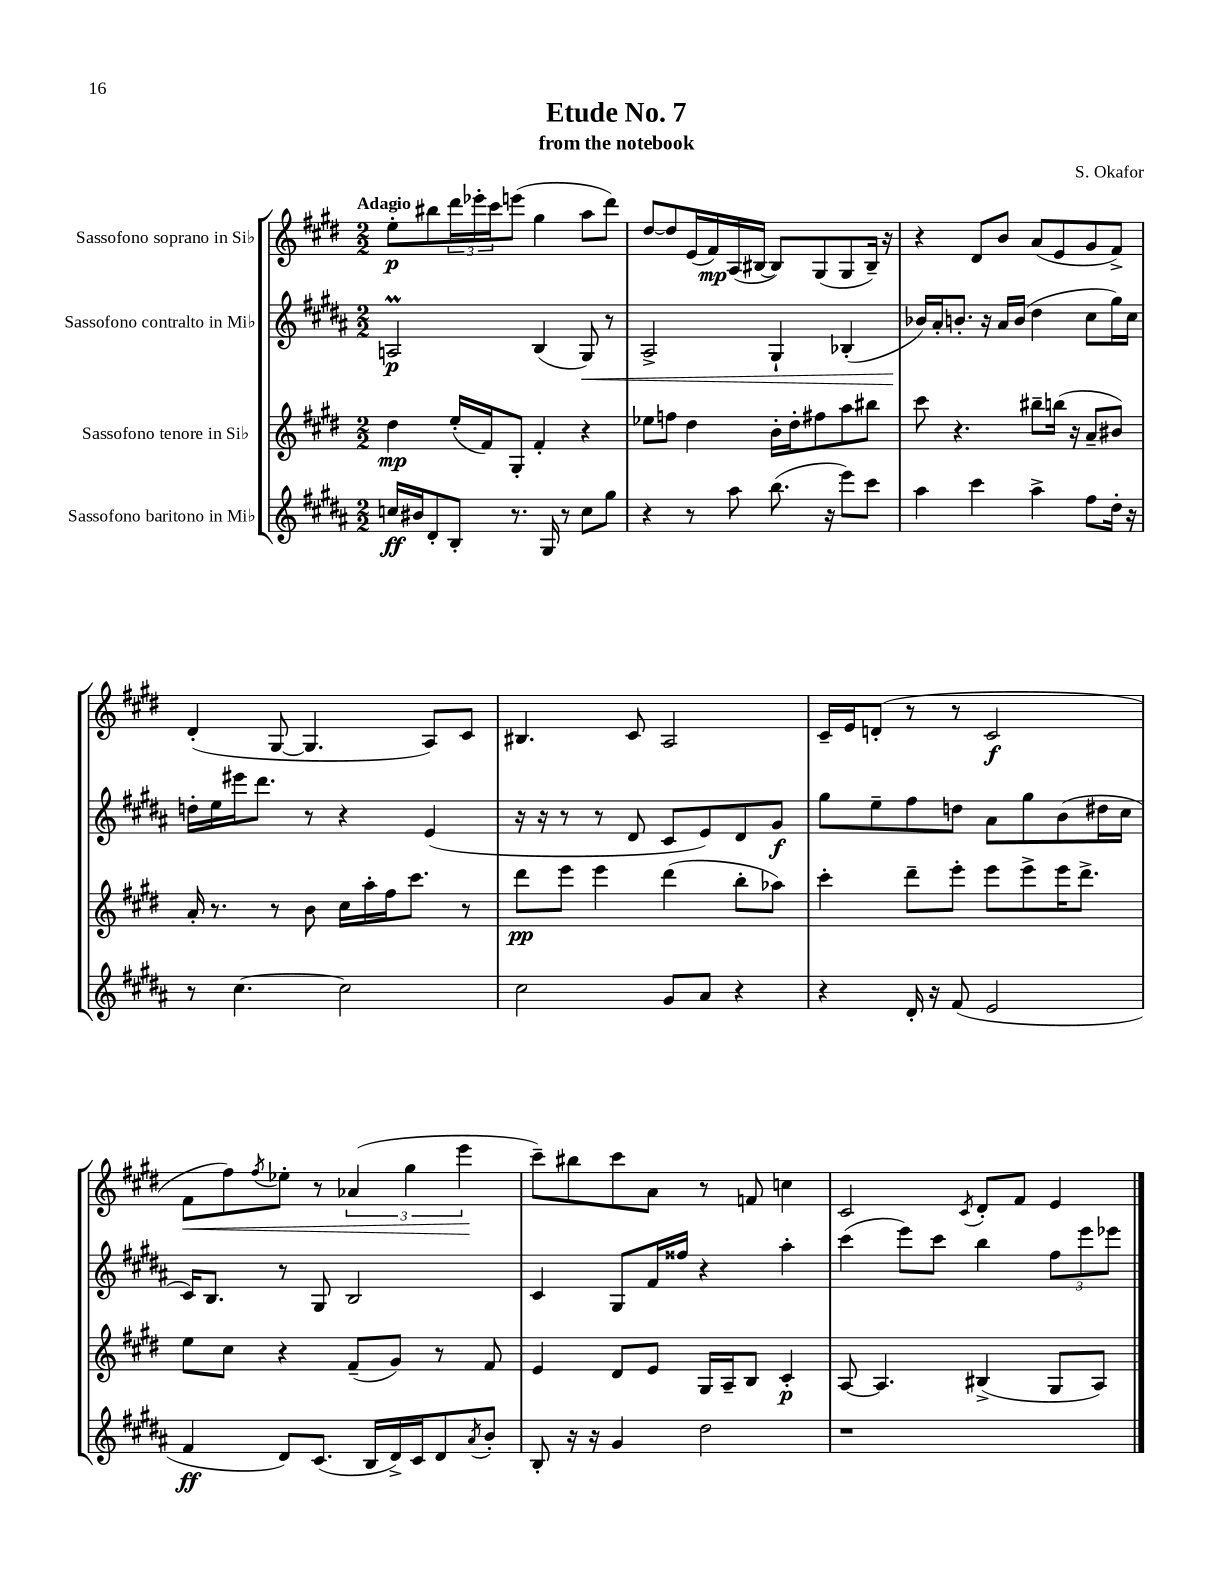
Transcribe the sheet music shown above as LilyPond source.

\header { title = "Etude No. 7" composer = "S. Okafor" subtitle = "from the notebook" }
<<
\new StaffGroup <<
\new Staff = "s0" \with { instrumentName = "Sassofono soprano in Sib" } {
    \clef treble \key e \major \numericTimeSignature \time 2/2 \tempo "Adagio"
    e''8-.\p bis''8 \tuplet 3/2 { dis'''16 ees'''16-. cis'''16 } e'''8( gis''4 a''8 dis'''8) |
    dis''8~ dis''8 e'16( fis'16\mp) a16( bis16~ bis8) gis8( gis8 bis16--) r16 |
    r4 dis'8 b'8 a'8( e'8 gis'8 fis'8->) |
    dis'4-.( gis8~ gis4. a8) cis'8 |
    bis4. cis'8 a2 |
    cis'16-- e'16 d'8-.( r8 r8 cis'2\f |
    fis'8\< fis''8) \acciaccatura { fis''8 } ees''8-. r8 \tuplet 3/2 { aes'4( gis''4 e'''4\! } |
    cis'''8--) bis''8 cis'''8 a'8 r8 f'8 c''4 |
    cis'2 \acciaccatura { cis'8 } dis'8-. fis'8 e'4 \bar "|." |
}
\new Staff = "s1" \with { instrumentName = "Sassofono contralto in Mib" } {
    \clef treble \key b \major \numericTimeSignature \time 2/2
    a2\prall\p b4( gis8\<) r8 |
    ais2-> gis4-! bes4-.( |
    bes'16\!) ais'16-. b'8.-. r16 ais'16 b'16( dis''4 cis''8 gis''16) cis''16 |
    d''16-. e''16 eis'''16 dis'''8. r8 r4 e'4( |
    r16 r16 r8 r8 dis'8 cis'8 e'8) dis'8 gis'8\f |
    gis''8 e''8-- fis''8 d''8 ais'8 gis''8 b'8( dis''16 cis''16 |
    cis'16) b8. r8 gis8 b2 |
    cis'4 gis8 fis'16 fisis''16 r4 ais''4-. |
    cis'''4( e'''8) cis'''8 b''4 \tuplet 3/2 { fis''8 e'''8 ees'''8 } \bar "|." |
}
\new Staff = "s2" \with { instrumentName = "Sassofono tenore in Sib" } {
    \clef treble \key e \major \numericTimeSignature \time 2/2
    dis''4\mp e''16-.( fis'16) gis8-. fis'4-. r4 |
    ees''8 f''8 dis''4 b'16-. dis''16-. fis''8 a''8 bis''8 |
    cis'''8 r4. bis''8-- b''16( r16 a'8-- bis'8) |
    a'16-. r8. r8 b'8 cis''16 a''16-. fis''16 cis'''8. r8 |
    dis'''8\pp e'''8 e'''4 dis'''4( b''8-. aes''8) |
    cis'''4-. dis'''8-- e'''8-. e'''8 e'''8-> e'''16 dis'''8.-> |
    e''8 cis''8 r4 fis'8--( gis'8) r8 fis'8 |
    e'4 dis'8 e'8 gis16 a16-- b8 cis'4-.\p |
    a8~ a4. bis4->( gis8 a8) \bar "|." |
}
\new Staff = "s3" \with { instrumentName = "Sassofono baritono in Mib" } {
    \clef treble \key b \major \numericTimeSignature \time 2/2
    c''16\ff bis'16 dis'8-. b8-. r8. gis16 r8 c''8 gis''8 |
    r4 r8 ais''8 b''8.( r16 e'''8) cis'''8 |
    ais''4 cis'''4 ais''4-> fis''8 dis''16-. r16 |
    r8 cis''4.~ cis''2 |
    cis''2 gis'8 ais'8 r4 |
    r4 dis'16-. r16 fis'8( e'2 |
    fis'4\ff dis'8) cis'8.( b16 dis'16->) cis'16 dis'8 \acciaccatura { ais'8 } b'8-. |
    b8-. r16 r16 gis'4 dis''2 |
    r1 \bar "|." |
}
>>
>>
\layout { \context { \Score \remove "Bar_number_engraver" } }
